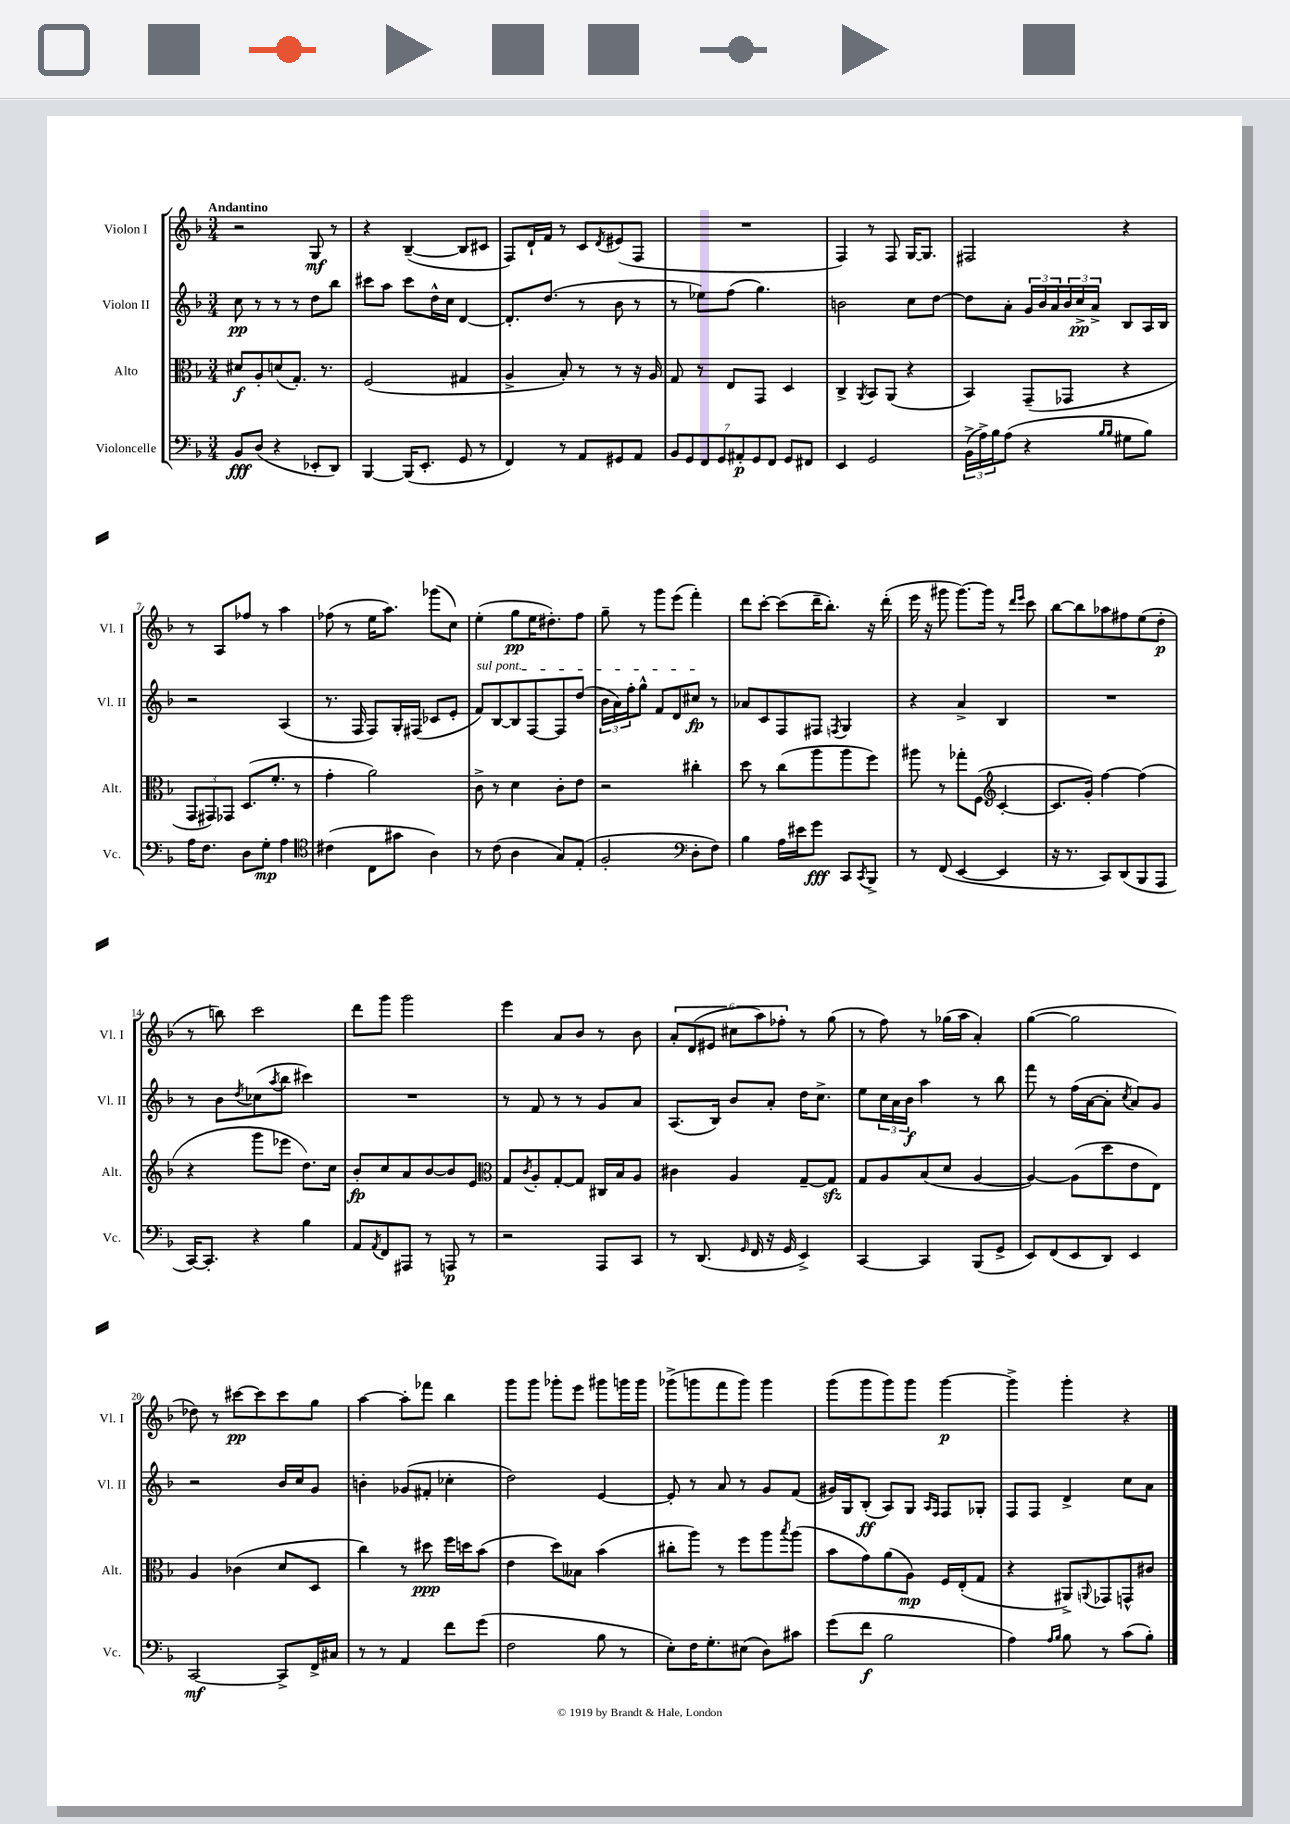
<<
\new StaffGroup <<
\new Staff = "s0" \with { instrumentName = "Violon I" shortInstrumentName = "Vl. I" } {
    \clef treble \key f \major \numericTimeSignature \time 3/4 \tempo "Andantino"
    r2 g8\mf r8 |
    r4 bes4~--( bes8 cis'8 |
    f8) d'16-! f'16 r8 c'8 \acciaccatura { d'8 } eis'8( f8 |
    R2. |
    f4) r8 f8 g16~ g8. |
    fis2 r4 |
    r8 a8 fes''8 r8 a''4 |
    fes''8( r8 e''16 a''8.) ges'''8( c''8) |
    e''4-.( g''8\pp e''16 dis''8.-.) f''8 |
    g''8-- r8 g'''8 e'''8( f'''4-.) |
    d'''8 c'''8~-. c'''8( d'''16-- bes''8.-.) r16 d'''16-.( |
    e'''16 r16 gis'''8 gis'''8.~) gis'''16 r8 \grace { d'''16 e'''16 } c'''8 |
    bes''8~ bes''8 aes''8 fis''8 e''8( d''8-.\p |
    r8 b''8) c'''2 |
    d'''8 g'''8 g'''2 |
    e'''4 a'8 bes'8 r8 bes'8 |
    \tuplet 6/4 { a'8-. d'8( eis'8 cis''8 a''8) fes''8-. } r8 g''8( |
    r8 f''8) r8 ges''16( a''16 a'4-.) |
    g''4~( g''2 |
    des''8) r8 cis'''8~\pp cis'''8 cis'''8 g''8 |
    a''4~ a''8-. fes'''8 bes''4 |
    g'''8 g'''8 ges'''8-. e'''8 gis'''8 g'''16 g'''16 |
    ges'''8->( g'''8 f'''8 g'''8) g'''4 |
    g'''8( g'''8 g'''8) g'''8 g'''4~\p |
    g'''4-> g'''4-. r4 \bar "|." |
}
\new Staff = "s1" \with { instrumentName = "Violon II" shortInstrumentName = "Vl. II" } {
    \clef treble \key f \major \numericTimeSignature \time 3/4
    c''8\pp r8 r8 r8 d''8 bes''8 |
    cis'''8 a''8 cis'''8 d''16-^ c''16 d'4~ |
    d'8.-. d''8.( r8 bes'8 r8 |
    r8 ees''8) f''8( g''4.) |
    b'2 c''8 d''8~ |
    d''8 a'8-. \tuplet 3/2 { g'16 bes'16 a'16 } \tuplet 3/2 { bes'16 c''16->\pp a'16-> } bes8 a16 bes16 |
    r2 a4( |
    r8. f16 f8) g16-. fis16( ces'8 e'8-. |
    \once \override TextSpanner.bound-details.left.text = \markup { \italic "sul pont." } f'8\startTextSpan) bes8~ bes8 f8~ f8 d''8( |
    \tuplet 3/2 { bes'16 a'16) f''16-. } g''8-^ f'8 d'8 cis''8\fp\stopTextSpan r8 |
    aes'8 c'8 f8 fis8 \acciaccatura { f8 } g4 |
    r4 a'4-> bes4 |
    R2. |
    r8 bes'8 \acciaccatura { d''8 } ces''8( \acciaccatura { a''8 } bes''8 cis'''4) |
    R2. |
    r8 f'8 r8 r8 g'8 a'8 |
    a8.( bes16) bes'8 a'8-. d''16 c''8.-> |
    e''8 \tuplet 3/2 { c''16 a'16 bes'16\f } a''4 r8 bes''8 |
    f'''8 r8 f''16( a'16~ a'8-. \acciaccatura { c''8 } a'8) g'8 |
    r2 bes'16 c''16 g'8 |
    b'4-. ges'8( fis'8-. ces''4-. |
    d''2) e'4~ |
    e'8-. r8 a'8 r8 g'8 f'8( |
    gis'16) g16 bes8-.\ff( a8) g8 \grace { a16 f16 } f8 ges8-. |
    f8 f8 d'4-> c''8 a'8 \bar "|." |
}
\new Staff = "s2" \with { instrumentName = "Alto" shortInstrumentName = "Alt." } {
    \clef alto \key f \major \numericTimeSignature \time 3/4
    dis'8\f a8-. d'8( g8.-.) r8. |
    f2( gis4 |
    a4-> bes8-.) r8 r8 r16 a16 |
    g8 r8 e8 g,8 d4 |
    c4-> \acciaccatura { a,8 } bes,8 a,8( r4 |
    bes,4) g,8--( ges,8 r4 |
    \tuplet 3/2 { g,8 gis,8) ges,8 } d8.( f'8.-. r8 |
    g'4-. a'2) |
    c'8-> r8 d'4 c'8-. e'8 |
    r2 cis''4-. |
    d''8 r8 c''8( a''8 a''8 f''8) |
    ais''8 r8 ges''8-. f8( \clef treble c'4~-. |
    c'8. g'16-.) f''4~ f''4( |
    r4 g'''8 ees'''8 d''8.) c''16 |
    bes'8-.\fp c''8 a'8 bes'8~ bes'8 e'8 |
    \clef alto g8 \acciaccatura { c'8 } a8-. g8~-. g8 cis16 bes16 a8 |
    cis'4 a4 g8~-- g8\sfz |
    g8 a8 bes8( d'8 a4~ |
    a4~) a8( d''8 e'8 e8) |
    a4 ces'4( d'8 d8 |
    c''4) r8 dis''8\ppp f''16 d''16 bes'8( |
    e'4 d''8) beses8 bes'4( |
    cis''8-. a''8) r8 f''8 a''8 \acciaccatura { bes''8 } a''8( |
    bes'8 g'8) a'8( a8\mp) f16 e16-.( g8 |
    r4 ais,8->) \appoggiatura { a,8 } ges,8 g,8-^ cis'8 \bar "|." |
}
\new Staff = "s3" \with { instrumentName = "Violoncelle" shortInstrumentName = "Vc." } {
    \clef bass \key f \major \numericTimeSignature \time 3/4
    bes,8\fff d8( r4 ees,8-. d,8) |
    bes,,4~ bes,,16( e,8.-. g,8 r8 |
    f,4) r8 a,8 gis,8 a,8 |
    \tuplet 7/4 { bes,8 g,8 f,8 g,8 ais,8-.\p g,8 f,8 } g,8 fis,8 |
    e,4 g,2 |
    \tuplet 3/2 { bes,16->( a16->) bes16 } a8( r4 \grace { bes16 bes16 } gis8 bes8) |
    a16 f8. d8 g8-.\mp a4 |
    \clef tenor cis'4( c8 gis'8 a4) |
    r8 c'8( a4 g8) e8-.( |
    f2-. \clef bass d8-. f8) |
    bes4 a16 eis'16 g'8\fff c,8 \acciaccatura { c,8 } bes,,8-> |
    r8 f,8( e,4~ e,4 |
    r16 r8. c,8) d,8( bes,,8 a,,8 |
    c,16~) c,8.-. r4 bes4 |
    a,8 \acciaccatura { a,8 } f,8 ais,,8 r8 a,,8\p r8 |
    r2 a,,8 c,8 |
    r8 d,8.( \grace { g,16 } f,16 r16 g,16 e,4->) |
    c,4~ c,4 bes,,8( g,8-> |
    e,8) f,8( e,8 d,8) e,4 |
    c,2~\mf c,8-> f,16-> cis16 |
    r8 r8 a,4 f'8 g'8( |
    f2 bes8 r8 |
    e8-.) f16 g8.-. eis8( d8) cis'8 |
    g'8( f'8\f bes2 |
    a4) \grace { a16 bes16 } bes8 r8 c'8( bes8-.) \bar "|." |
}
>>
>>
